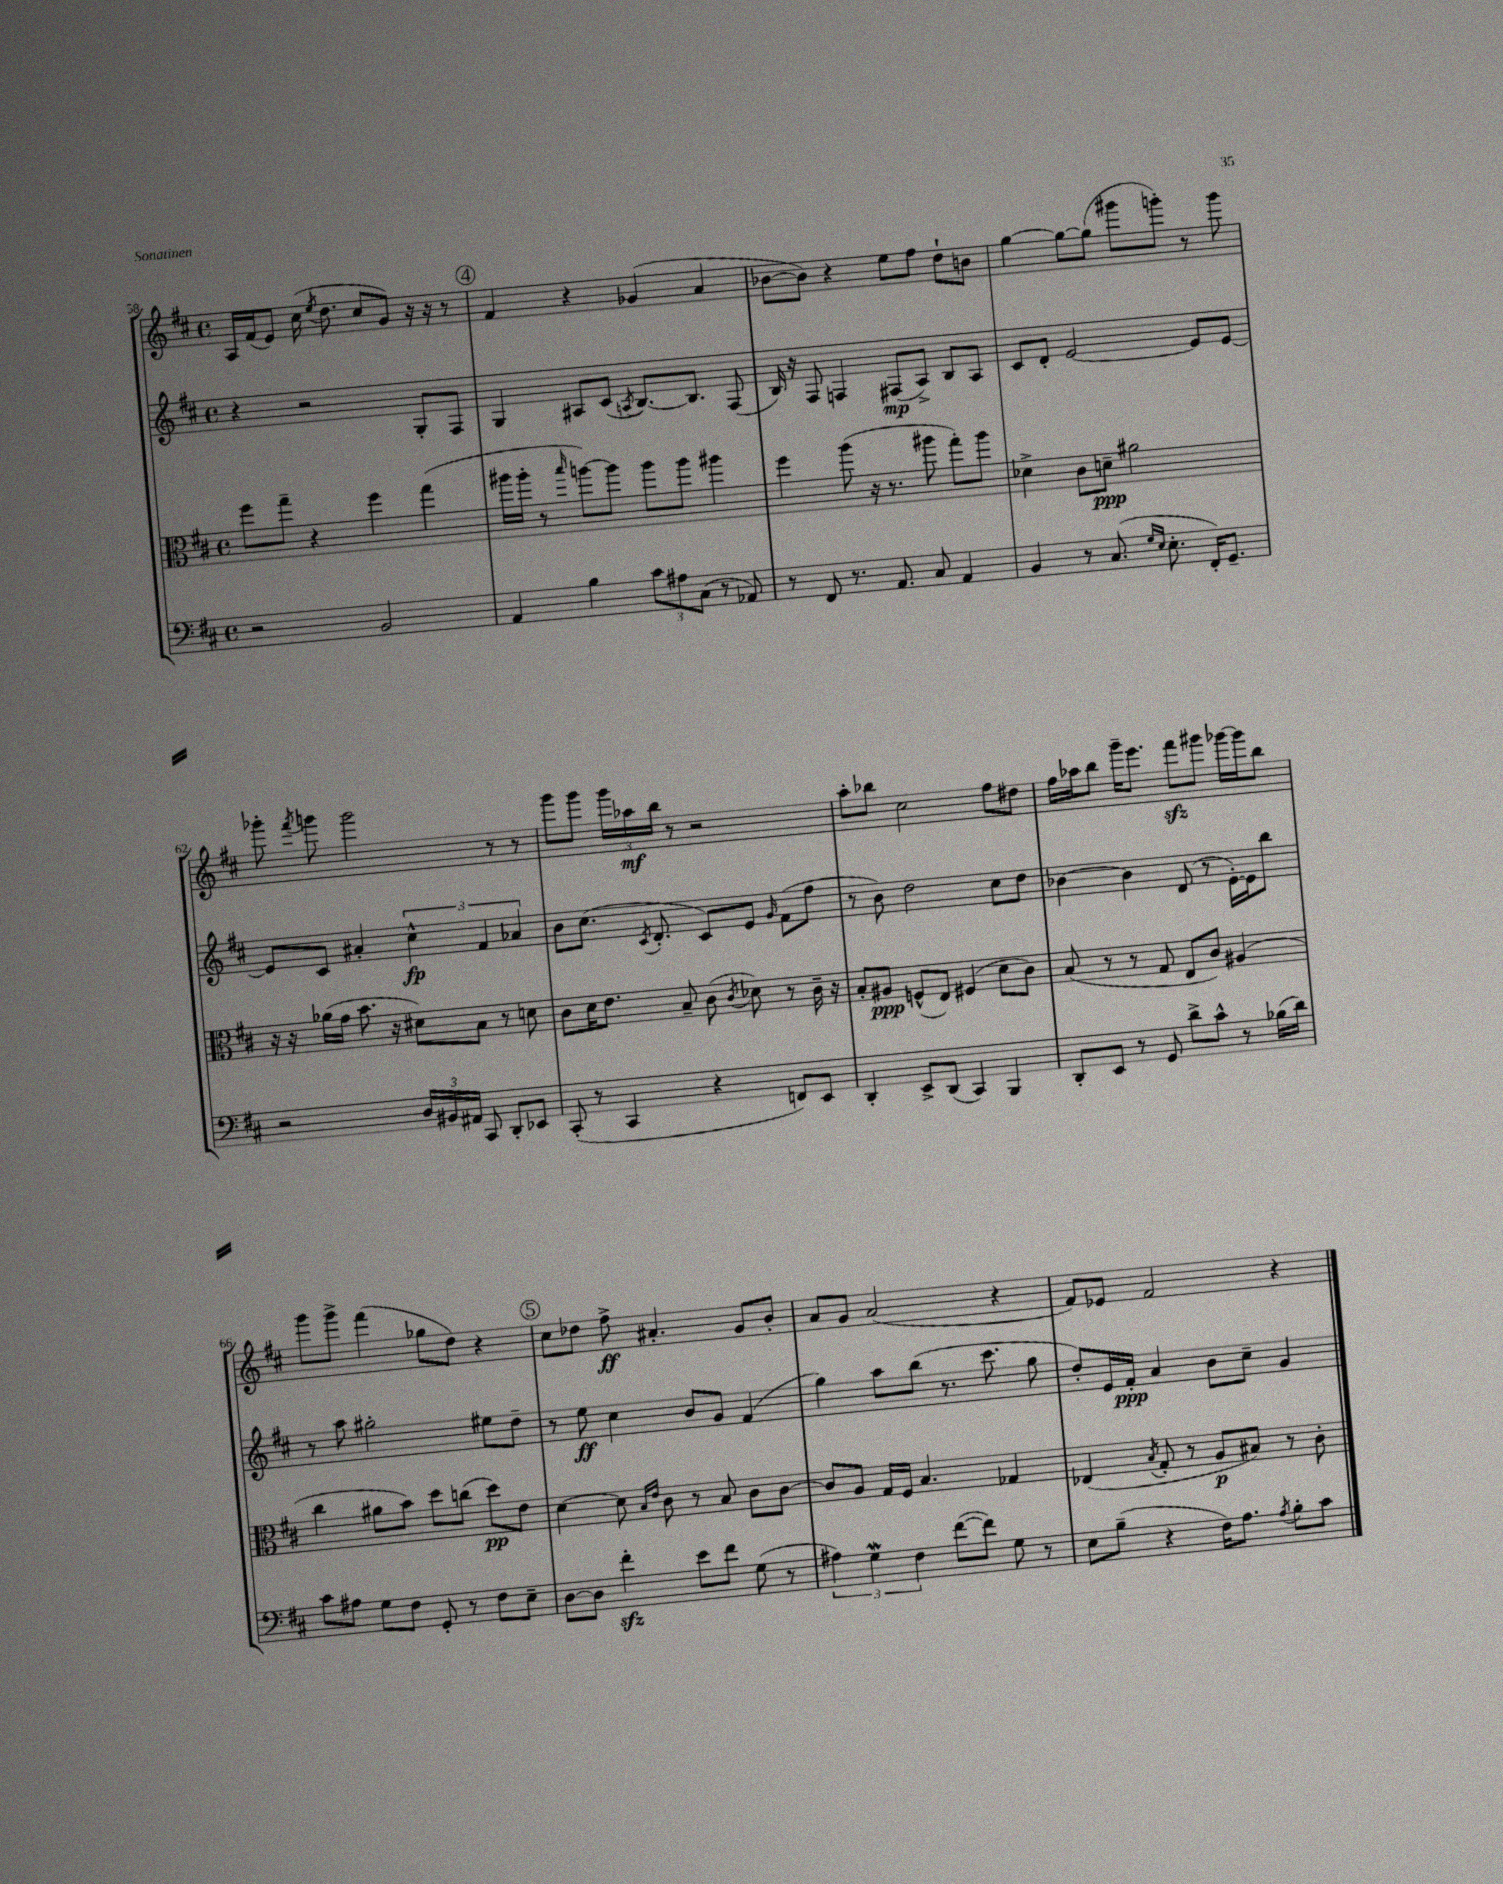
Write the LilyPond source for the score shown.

<<
\new StaffGroup <<
\new Staff = "s0" {
    \clef treble \key d \major \defaultTimeSignature \time 4/4
    \autoBeamOff a16[ fis'16( e'8]) cis''16( \acciaccatura { e''8 } d''8. cis''8[ g'8]) r16 r16 r8 |
    \mark \markup { \circle "4" } fis'4 r4 ges'4( a'4 |
    bes'8[~ bes'8]) r4 e''8[ fis''8] d''8[-! b'8] |
    g''4~ g''8[~ g''8]( gis'''8[ g'''8]-.) r8 g'''8 |
    ges'''8-. \acciaccatura { fis'''8 } g'''8 g'''2 r8 r8 |
    g'''8[ g'''8] \tuplet 3/2 { g'''16[ aes''16\mf b''16] } r8 r2 |
    a''8[-. bes''8] cis''2 fis''8[ dis''8] |
    fis''16[ aes''16 b''8] g'''16[-- e'''8.] fis'''8[\sfz gis'''8] ges'''16[~ ges'''16 b''8] |
    g'''8[ g'''8]-> fis'''4( ges''8[ d''8]) r4 |
    \mark \markup { \circle "5" } cis''8[ des''8] fis''8->\ff ais'4.-. g'8[ b'8]-. |
    a'8[ g'8] a'2( r4 |
    fis'8[) ees'8] fis'2 r4 \bar "|." |
}
\new Staff = "s1" {
    \clef treble \key d \major \defaultTimeSignature \time 4/4
    \autoBeamOff r4 r2 g8[-. fis8] |
    \mark \markup { \circle "4" } g4 ais8[ cis'8]( \acciaccatura { a8 } b8.[~) b8.] fis8( |
    b16) r16 fis8 f4 fis8[\mp( a8]->) b8[ a8] |
    cis'8[ d'8]-. e'2~ e'8[ e'8]~ |
    e'8[ cis'8] ais'4-. \tuplet 3/2 { cis''4-^\fp fis'4 aes'4 } |
    b'8[ cis''8.]( \acciaccatura { cis'8 } d'8.-. cis'8[) e'8] \grace { g'16 } fis'8[( fis''8] |
    r8 b'8) d''2 cis''8[ d''8] |
    bes'4~ bes'4 d'8( r8 e'16[~-.) e'16 b''8] |
    r8 a''8 gis''2-. eis''8[ d''8]-- |
    \mark \markup { \circle "5" } r8 e''8\ff cis''4 b'8[ g'8] fis'4( |
    g''4) a''8[ b''8]( r8. cis'''8. g''8 |
    d''8[-.) e'16 fis'16]-.\ppp a'4 b'8[ cis''8]-- g'4 \bar "|." |
}
\new Staff = "s2" {
    \clef alto \key d \major \defaultTimeSignature \time 4/4
    \autoBeamOff fis''8[ g''8]-- r4 fis''4 g''4( |
    \mark \markup { \circle "4" } ais''16[ ais''16]-. r8 \grace { b''16 } a''8[~) a''8] a''8[ a''8] ais''4 |
    fis''4 a''8( r16 r8. ais''8 g''8[-.) ais''8] |
    des'4-> cis'8[ d'8]--\ppp ais'2 |
    r16 r16 aes'16[( g'16] b'8. r16 dis'8[) b8] r8 d'8 |
    cis'8[ d'16 e'8.] b8-- cis'8( \acciaccatura { cis'8 } des'8) r8 cis'16-- r16 |
    b8[-. ais8]\ppp f8[-^( e8]) fis4( d'8[ cis'8]) |
    b8( r8 r8 g8 e8[ cis'8]) ais4( |
    cis''4 ais'8[ b'8]) d''8[ c''8]( d''8[\pp) e'8] |
    \mark \markup { \circle "5" } d'4~ d'8 \grace { b16[ e'16] } cis'8 r8 b8 cis'8[ cis'8]~ |
    cis'8[ a8] g16[ fis16] b4. ges4 |
    ees4( \acciaccatura { b8 } g8-. r8 a8[\p bis8]) r8 cis'8-. \bar "|." |
}
\new Staff = "s3" {
    \clef bass \key d \major \defaultTimeSignature \time 4/4
    \autoBeamOff r2 b,2 |
    \mark \markup { \circle "4" } a,4 b4 \tuplet 3/2 { cis'8[ ais8 cis8]( } r8 aes,8) |
    r8 fis,8 r8. a,8. cis8 a,4 |
    b,4 r8 cis8.( \grace { g16[ e16] } e8.-. fis,16[-.) g,8.]-- |
    r2 \tuplet 3/2 { d16[ bis,16 ais,16] } cis,8 d,8[-. ees,8] |
    cis,8-.( r8 cis,4 r4 f,8[) e,8] |
    d,4-. e,8[-> d,8]( cis,4) b,,4 |
    d,8[-. e,8] r8 g,8 d'8[-> cis'8]-^ r8 bes16[( d'16]) |
    cis'8[ ais8] g8[ fis8] g,8-. r8 fis8[ e8]-- |
    \mark \markup { \circle "5" } d8[~ d8] fis'4-.\sfz e'8[ fis'8] g8( r8 |
    \tuplet 3/2 { ais4) g4\mordent fis4 } fis'8[~( fis'8]) g8 r8 |
    e8[ b8]--( r4 fis16[) a8.] \acciaccatura { a8 } b8[-. cis'8] \bar "|." |
}
>>
>>
\layout { \context { \Score currentBarNumber = #58 } }
